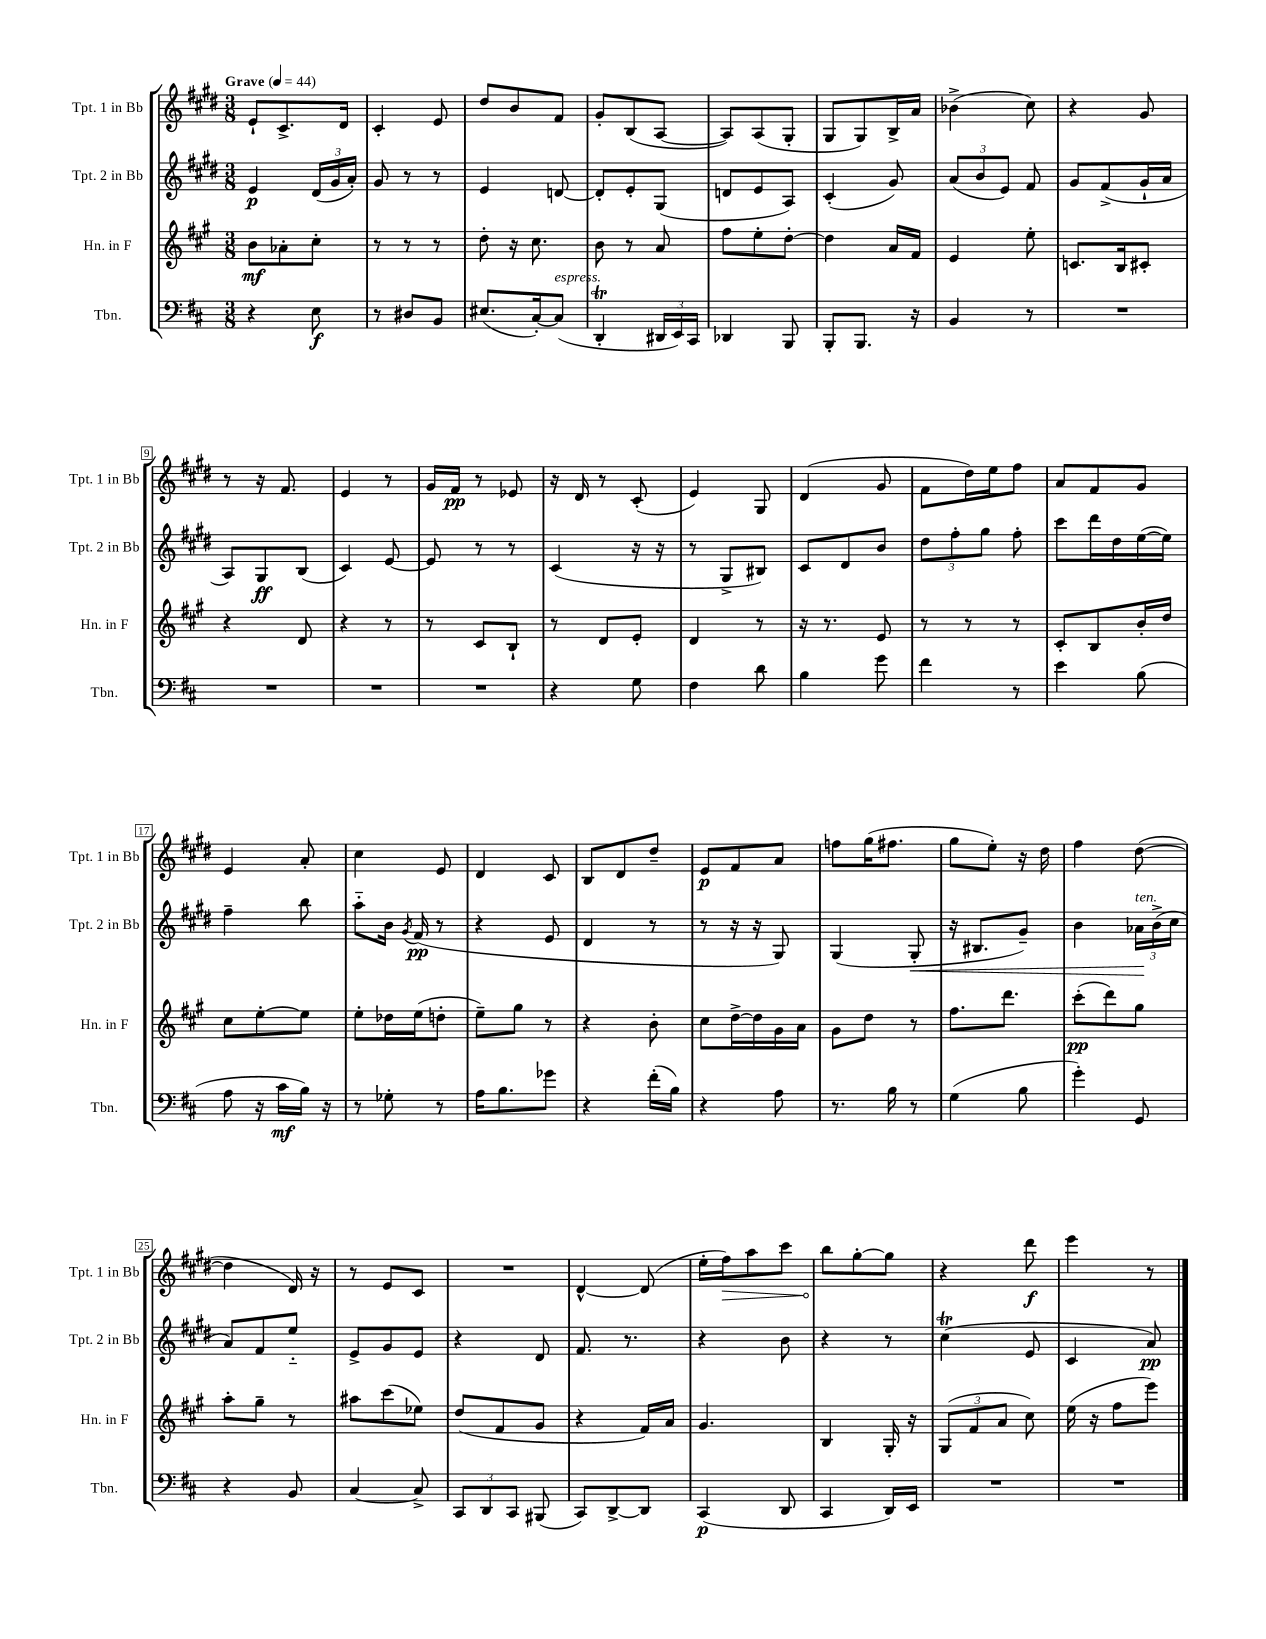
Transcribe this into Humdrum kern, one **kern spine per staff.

**kern	**kern	**kern	**kern
*staff4	*staff3	*staff2	*staff1
*clefF4	*clefG2	*clefG2	*clefG2
*k[f#c#]	*k[f#c#g#]	*k[f#c#g#d#]	*k[f#c#g#d#]
*M3/8	*M3/8	*M3/8	*M3/8
*MM44	*MM44	*MM44	*MM44
4r	8b\L	4e/	8e`/L
.	8a-'\	.	8.c#^/
8E\	8cc#'\J	(24d#/LL	.
.	.	24g#/	.
.	.	.	16d#/Jk
.	.	24a'/JJ)	.
=	=	=	=
8r	8r	8g#/	4c#'/
8D#/L	8r	8r	.
8BB/J	8r	8r	8e/
=	=	=	=
(8.E#/L	8dd'\	4e/	8dd#/L
.	16r	.	8b/
[16C#'/k)	8.cc#\	.	.
(8C#/]J	.	[8d/	8f#/J
=	=	=	=
4DD'/	8b\	8d'/]L	8g#'/L
.	8r	8e'/	(8B/
24DD#/LL	8a/	(8G#/J	[8A/J
24EE/)	.	.	.
24CC#/JJ	.	.	.
=	=	=	=
4DD-/	8ff#\L	8d/L	8A/]L)
.	8ee'\	8e/	(8A/
8BBB/	[8dd'\J	8A/J)	8G#'/J
=	=	=	=
8BBB'/L	4dd\]	(4c#'/	8G#/L
8.BBB/J	.	.	8G#/)
.	16a/LL	8g#/)	16B^/L
16r	16f#/JJ	.	16a/JJ
=	=	=	=
4BB/	4e/	(12a/L	(4b-^\
.	.	12b/	.
.	.	12e/J)	.
8r	8ee'\	8f#/	8cc#\)
=	=	=	=
4.r	8.c/L	8g#/L	4r
.	.	(8f#^/	.
.	16B/k	.	.
.	8c#'/J	16g#`/L	8g#/
.	.	16a/JJ	.
=	=	=	=
4.r	4r	8A/L)	8r
.	.	8G#/	16r
.	.	.	8.f#/
.	8d/	(8B/J	.
=	=	=	=
4.r	4r	4c#/)	4e/
.	8r	[8e/	8r
=	=	=	=
4.r	8r	8e/]	16g#/LL
.	.	.	16f#/JJ
.	8c#/L	8r	8r
.	8B`/J	8r	8e-/
=	=	=	=
4r	8r	(4c#/	16r
.	.	.	16d#/
.	8d/L	.	8r
8G\	8e'/J	16r	(8c#'/
.	.	16r	.
=	=	=	=
4F#\	4d/	8r	4e/)
.	.	8G#^/L	.
8d\	8r	8B#/J)	8G#/
=	=	=	=
4B\	16r	8c#/L	(4d#/
.	8.r	.	.
.	.	8d#/	.
8g\	8e/	8b/J	8g#/
=	=	=	=
4f#\	8r	12dd#\L	8f#\L
.	.	12ff#'\	.
.	8r	.	16dd#\L)
.	.	12gg#\J	.
.	.	.	16ee\J
8r	8r	8ff#'\	8ff#\J
=	=	=	=
4e\	8c#'/L	8ccc#\L	8a/L
.	8B/	16ddd#\L	8f#/
.	.	16dd#\	.
(8B\	16b'/L	([16ee\	8g#/J
.	16dd/JJ	16ee\]JJ)	.
=	=	=	=
8A\	8cc#\L	4ff#~\	4e/
16r	[8ee'\	.	.
16c#\LL	.	.	.
16B\JJ)	8ee\]J	8bb\	8a'/
16r	.	.	.
=	=	=	=
8r	8ee'\L	8aa'~\L	4cc#\
8G-'\	16dd-\L	16b\Jk	.
.	.	8qg#/	.
.	(16ee\J	(16f#/	.
8r	8dd'\J	8r	8e/
=	=	=	=
16A\LK	8ee~\L)	4r	4d#/
8.B\	.	.	.
.	8gg#\J	.	.
8g-\J	8r	8e/	8c#/
=	=	=	=
4r	4r	4d#/	8B/L
.	.	.	8d#/
(16f#'\LL	8b'\	8r	8dd#~/J
16B\JJ)	.	.	.
=	=	=	=
4r	8cc#\L	8r	8e/L
.	[16dd^\L	16r	8f#/
.	16dd\]	16r	.
8A\	16g#\	8G#/)	8a/J
.	16a\JJ	.	.
=	=	=	=
8.r	8g#\L	(4G#/	8ff\L
.	8dd\J	.	(16gg#\K
16B\	.	.	8.ff#\J
8r	8r	8G#'/	.
=	=	=	=
(4G\	8.ff#\L	16r	8gg#\L
.	.	8.B#/L	.
.	.	.	8ee'\J)
.	8.ddd\J	.	.
8B\	.	8g#~/J)	16r
.	.	.	16dd#\
=	=	=	=
4g'\)	(8ccc#'\L	4b\	4ff#\
.	8ddd\)	.	.
8GG/	8gg#\J	24a-\LL	([8dd#\
.	.	(24b^\	.
.	.	24cc#\JJ	.
=	=	=	=
4r	8aa'\L	8a/L)	4dd#\]
.	8gg#~\J	8f#/	.
8BB/	8r	8ee'~/J	16d#/)
.	.	.	16r
=	=	=	=
[4C#/	8aa#\L	8e^/L	8r
.	(8ccc#\	8g#/	8e/L
8C#^/]	8ee-\J)	8e/J	8c#/J
=	=	=	=
12CC#/L	(8dd/L	4r	4.r
12DD/	.	.	.
.	8f#/	.	.
12CC#/J	.	.	.
(8BBB#/	8g#/J	8d#/	.
=	=	=	=
8CC#/L)	4r	8.f#/	[4d#^^/
[8DD^/	.	.	.
.	.	8.r	.
8DD/]J	16f#/LL)	.	(8d#/]
.	16a/JJ	.	.
=	=	=	=
(4CC#/	4.g#/	4r	16ee'\LL
.	.	.	16ff#\J)
.	.	.	8aa\
8DD/	.	8b\	8ccc#\J
=	=	=	=
4CC#/	4B/	4r	8bb\L
.	.	.	[8gg#'\
16DD/LL)	16G#'/	8r	8gg#\]J
16EE/JJ	16r	.	.
=	=	=	=
4.r	(12G#/L	(4cc#\	4r
.	12f#/	.	.
.	12a/J	.	.
.	8cc#\)	8e/	8ddd#\
=	=	=	=
4.r	(16ee\	4c#/	4eee\
.	16r	.	.
.	8ff#\L	.	.
.	8eee\J)	8a/)	8r
==	==	==	==
*-	*-	*-	*-
